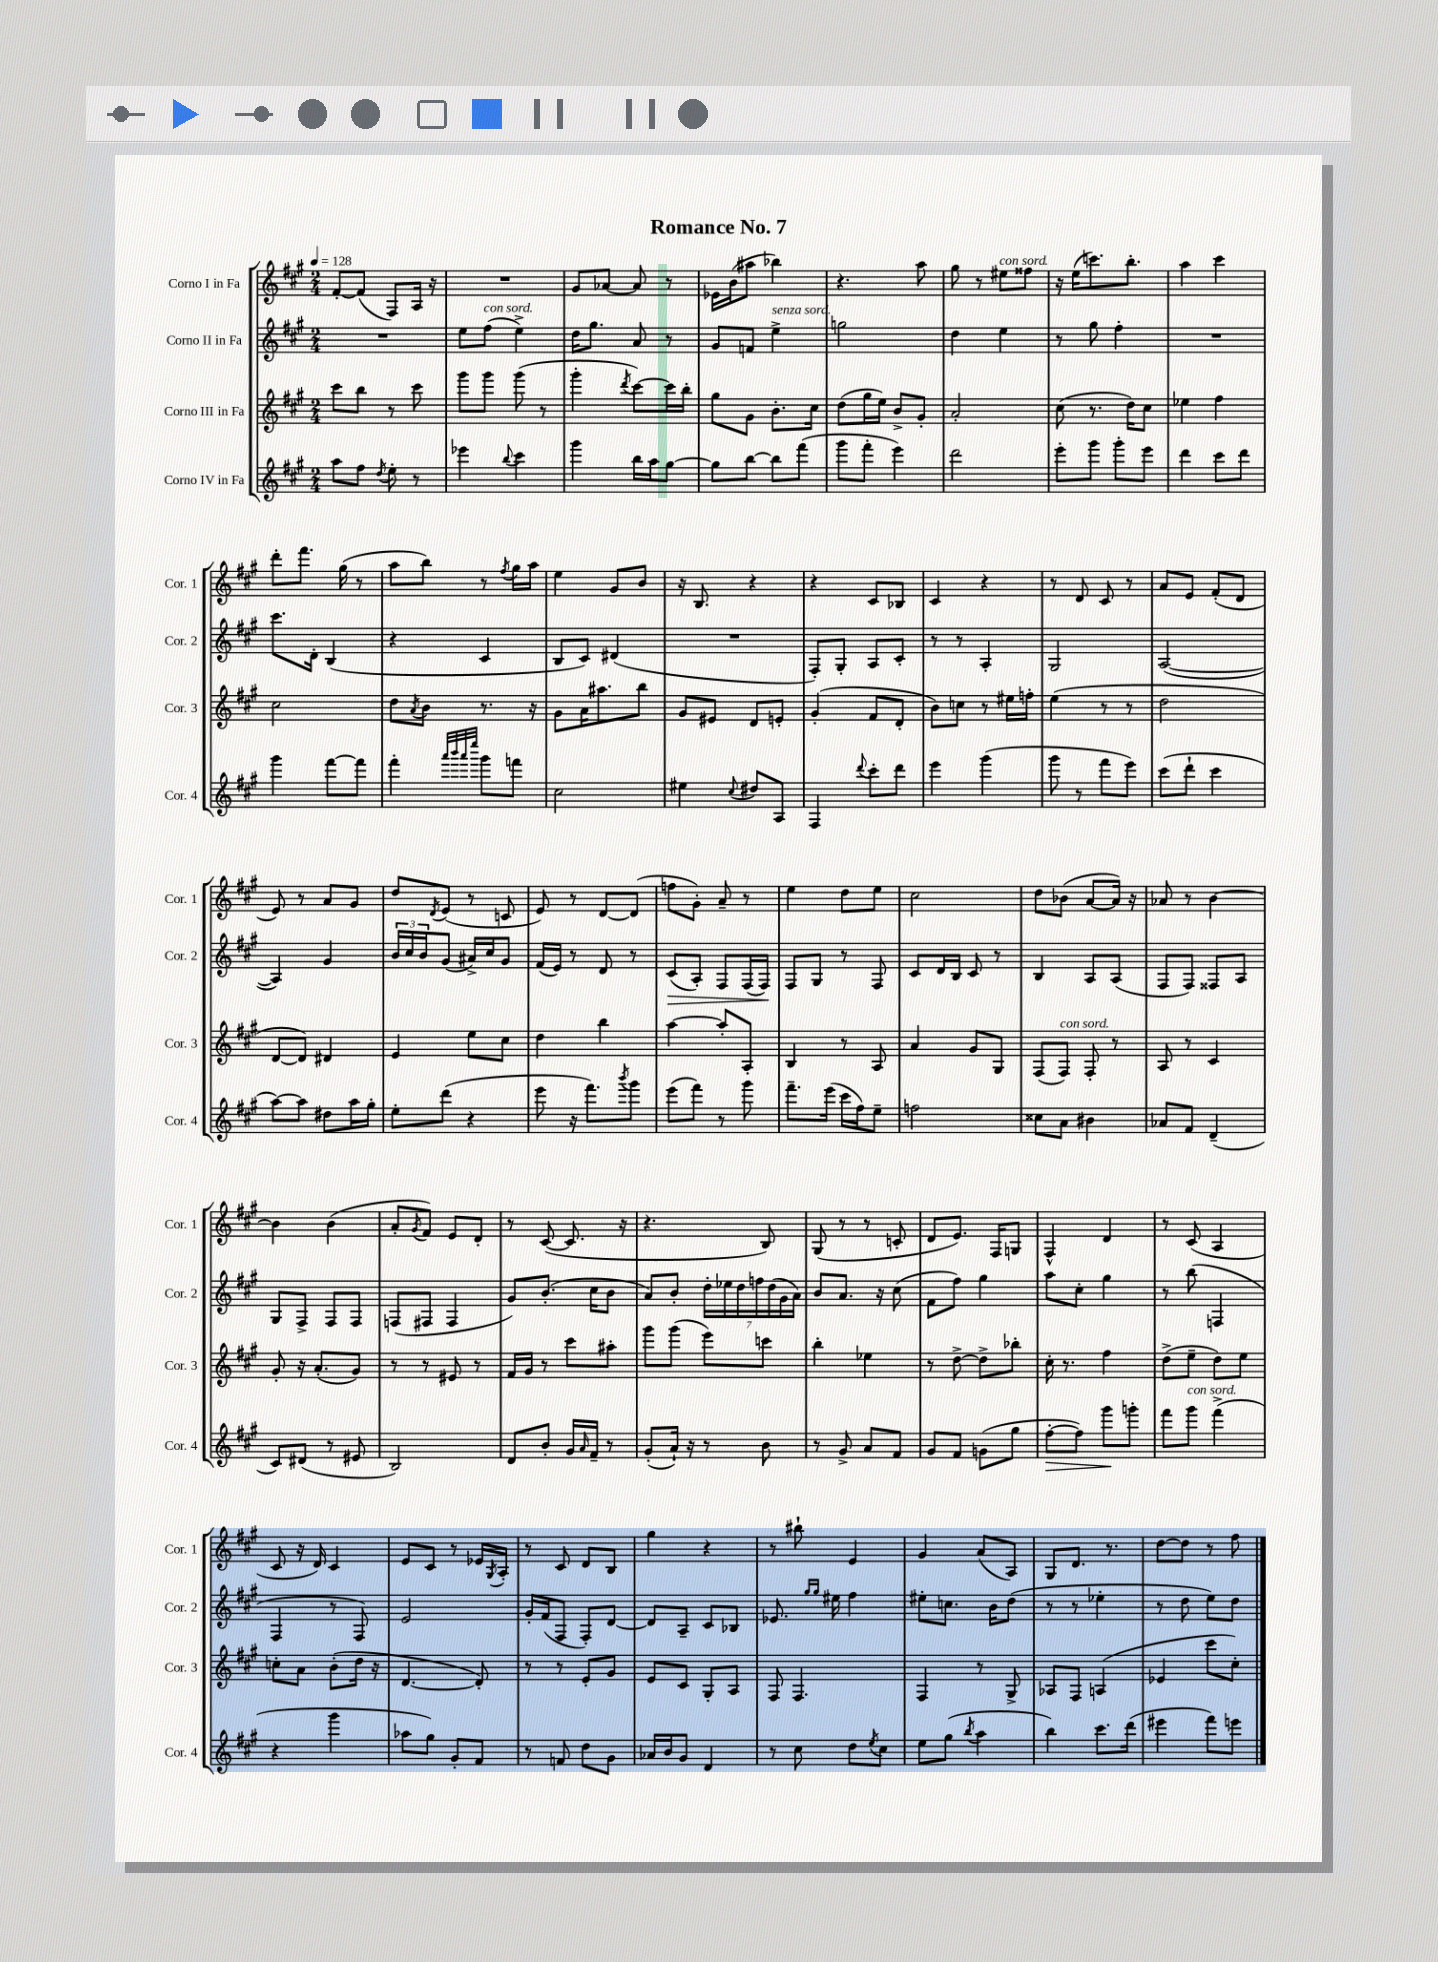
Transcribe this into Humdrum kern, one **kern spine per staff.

**kern	**dynam	**kern	**kern	**dynam	**kern
*part4	*part4	*part3	*part2	*part2	*part1
*staff4	*staff4	*staff3	*staff2	*staff2	*staff1
*I"Corno IV in Fa	*	*I"Corno III in Fa	*I"Corno II in Fa	*	*I"Corno I in Fa
*I'Cor. 4	*	*I'Cor. 3	*I'Cor. 2	*	*I'Cor. 1
*clefG2	*	*clefG2	*clefG2	*	*clefG2
*k[f#c#g#]	*	*k[f#c#g#]	*k[f#c#g#]	*	*k[f#c#g#]
*M2/4	*	*M2/4	*M2/4	*	*M2/4
*MM128	*	*MM128	*MM128	*	*MM128
=1	=1	=1	=1	=1	=1
8aa\L	.	8ccc#\L	2r	.	[8f#'/L
8ff#\J	.	8bb\J	.	.	(8f#/J]
8qdd/	.	.	.	.	.
8ee'\	.	8r	.	.	8F#/L)
8r	.	8ccc#\	.	.	16A/Jk
.	.	.	.	.	16r
=2	=2	=2	=2	=2	=2
4eee-X\	.	8ggg#\L	8ee\L	.	2r
!	!	!	!LO:TX:a:i:t=con sord.	!	!
.	.	8ggg#\J	(8ff#\J	.	.
8qqbb/	.	.	.	.	.
4ccc#\	.	(8ggg#\	4ee^\)	.	.
.	.	8r	.	.	.
=3	=3	=3	=3	=3	=3
4ggg#\	.	4ggg#'\	16dd\KL	.	8g#/L
.	.	.	8.gg#\J	.	.
.	.	.	.	.	[8a-X/J
.	.	8qddd/	.	.	.
16bb\LL	.	[8ccc#\L)	8a/	.	8a-/]
16aa\J	.	.	.	.	.
[8gg#\J	.	16ccc#\L]	8r	.	8r
.	.	16bb'\JJ	.	.	.
=4	=4	=4	=4	=4	=4
8gg#\L]	.	8gg#\L	8g#/L	.	16e-X\LL
.	.	.	.	.	(16b\J
[8bb\J	.	8g#\J	8fn/J	.	8aa#X\J
!	!	!	!LO:TX:a:i:t=senza sord.	!	!
8bb\L]	.	8.b'\L	4ee^\	.	4bb-X\)
(8fff#\J	.	.	.	.	.
.	.	16cc#\Jk	.	.	.
=5	=5	=5	=5	=5	=5
8ggg#\L	.	(8dd\L	2ggn\	.	4.r
8fff#'\J	.	16gg#\L	.	.	.
.	.	16ee\JJ)	.	.	.
4eee\)	.	8b^/L	.	.	.
.	.	8g#'/J	.	.	8aa\
=6	=6	=6	=6	=6	=6
2ddd\	.	2a'/	4dd\	.	8gg#\
.	.	.	.	.	8r
!	!	!	!	!	!LO:TX:a:i:t=con sord.
.	.	.	4ee\	.	8ee#X\L
.	.	.	.	.	8ff##X\J
=7	=7	=7	=7	=7	=7
8eee'\L	.	(8cc#\	8r	.	16r
.	.	.	.	.	(16ee\KL
8ggg#\J	.	8.r	8gg#\	.	8.cccn\)
8ggg#'\L	.	.	4ff#'\	.	.
.	.	16dd\KL)	.	.	8.bb'\J
8eee\J	.	8cc#\J	.	.	.
=8	=8	=8	=8	=8	=8
4ddd\	.	4ee-X\	2r	.	4aa\
8ccc#\L	.	4ff#\	.	.	4ccc#\
8ddd\J	.	.	.	.	.
!!LO:LB:g=z
=9	=9	=9	=9	=9	=9
4ggg#\	.	2cc#\	8.ccc#\L	.	8ddd'\L
.	.	.	.	.	8.fff#\J
.	.	.	16d'\Jk	.	.
[8fff#\L	.	.	(4B/	.	.
.	.	.	.	.	(16gg#\
8fff#\J]	.	.	.	.	8r
=10	=10	=10	=10	=10	=10
4fff#'\	.	8dd\L	4r	.	8aa\L
.	.	8qa/	.	.	.
.	.	8b\J	.	.	8bb\J)
32qqaaa/LLL	.	.	.	.	.
32qqbbb/	.	.	.	.	.
32qqaaa/	.	.	.	.	.
32qqeeee/JJJ	.	.	.	.	.
8ggg#\L	.	8.r	4c#/	.	8r
.	.	.	.	.	8qff#/
8fffn\J	.	.	.	.	16gg#\LL
.	.	16r	.	.	16aa\JJ
=11	=11	=11	=11	=11	=11
2cc#\	.	8g#\L	8B/L	.	4ee\
.	.	16a\K	8c#/J)	.	.
.	.	8.aa#X\	.	.	.
.	.	.	(4d#X/	.	8g#/L
.	.	8bb\J	.	.	8b/J
=12	=12	=12	=12	=12	=12
4ee#X\	.	8g#/L	2r	.	16r
.	.	.	.	.	8.B/
.	.	8e#X/J	.	.	.
8qqcc#/	.	.	.	.	.
8dd#X/L	.	8d/L	.	.	4r
8A/J	.	8en'/J	.	.	.
=13	=13	=13	=13	=13	=13
4F#/	.	(4g#'/	8F#'/L)	.	4r
.	.	.	8G#'/J	.	.
8qqddd/	.	.	.	.	.
8ccc#'\L	.	8f#/L	8A/L	.	8c#/L
8ddd\J	.	8d'/J	8c#'/J	.	8B-X/J
=14	=14	=14	=14	=14	=14
4eee\	.	8b\L)	8r	.	4c#/
.	.	8ccn\J	8r	.	.
(4ggg#\	.	8r	4A'/	.	4r
.	.	16ee#X\LL	.	.	.
.	.	16ffn'\JJ	.	.	.
=15	=15	=15	=15	=15	=15
8ggg#\	.	(4ee\	2G#/	.	8r
8r	.	.	.	.	8d/
8fff#\L	.	8r	.	.	8c#/
8eee\J)	.	8r	.	.	8r
=16	=16	=16	=16	=16	=16
(8ccc#\L	.	2dd\	([2A/	.	8a/L
8ddd`\J	.	.	.	.	8e/J
4ccc#\	.	.	.	.	(8f#'/L
.	.	.	.	.	8d/J
!!LO:LB:g=z
=17	=17	=17	=17	=17	=17
[8aa\L)	.	[8d/L	4A/])	.	8e/)
8aa\J]	.	8d/J])	.	.	8r
8dd#X\L	.	4d#X/	4g#/	.	8a/L
16aa\L	.	.	.	.	8g#/J
16gg#'\JJ	.	.	.	.	.
=18	=18	=18	=18	=18	=18
8ee'\L	.	4e/	24b/LL	.	8dd/L
.	.	.	24cc#/	.	.
.	.	.	24b/J	.	.
.	.	.	.	.	8qd/
(8ddd\J	.	.	(8g#/J	.	(8e/J
4r	.	8ee\L	16a#X^/LL)	.	8r
.	.	.	16cc#/J	.	.
.	.	8cc#\J	8g#/J	.	8cn/
=19	=19	=19	=19	=19	=19
8eee\	.	4dd\	(16f#/LL	.	8e/)
.	.	.	16e/JJ)	.	.
16r	.	.	8r	.	8r
8.fff#\L)	.	.	.	.	.
.	.	4bb\	8d/	.	[8d/L
8qbbb/	.	.	.	.	.
8ggg#\J	.	.	8r	.	(8d/J]
=20	=20	=20	=20	=20	=20
!	!	!	!	!LO:HP:b	!
(8eee\L	.	[4aa\	(8c#/L	>	8ffn\L
8fff#\J)	.	.	8A'/J)	.	8g#'\J)
8r	.	8aa'/L]	8F#/L	.	8a~/
8ggg#\	.	8A'/J	(16F#/L	.	8r
.	.	.	16F#/JJ)	.	.
.	.	.	.	]	.
=21	=21	=21	=21	=21	=21
8.fff#~\L	.	4B/	8F#/L	.	4ee\
.	.	.	8G#/J	.	.
(16eee\Jk	.	.	.	.	.
16ccc#\LL	.	8r	8r	.	8dd\L
16ff#\J)	.	.	.	.	.
8ee~\J	.	8A/	8F#/	.	8ee\J
=22	=22	=22	=22	=22	=22
2ffn\	.	4a/	8c#/L	.	2cc#\
.	.	.	16d/L	.	.
.	.	.	16B/JJ	.	.
.	.	8g#/L	8c#/	.	.
.	.	8G#/J	8r	.	.
=23	=23	=23	=23	=23	=23
8cc##X\L	.	(8F#/L	4B/	.	8dd\L
!	!	!LO:TX:a:i:t=con sord.	!	!	!
8a\J	.	8F#/J)	.	.	(8b-X\J
4b#X\	.	8F#'/	8A/L	.	[8a/L
.	.	8r	(8A/J	.	16a/Jk])
.	.	.	.	.	16r
=24	=24	=24	=24	=24	=24
8a-X/L	.	8A/	8F#/L	.	8a-X/
8f#/J	.	8r	8F#/J)	.	8r
(4d~/	.	4c#/	8F##X/L	.	[4b\
.	.	.	8A/J	.	.
!!LO:LB:g=z
=25	=25	=25	=25	=25	=25
8c#/L)	.	8g#'/	8G#/L	.	4b\]
(8d#X/J	.	16r	8F#^/J	.	.
.	.	(8.a'/L	.	.	.
8r	.	.	8F#/L	.	(4b\
8e#X/	.	8g#/J)	8F#/J	.	.
=26	=26	=26	=26	=26	=26
2B/)	.	8r	(8Fn/L	.	8a'/L
.	.	.	.	.	8qg#/
.	.	8r	8F#X/J	.	8f#/J)
.	.	8e#X/	4F#/	.	8e/L
.	.	8r	.	.	8d'/J
=27	=27	=27	=27	=27	=27
8d/L	.	16f#/LL	8g#/L)	.	8r
.	.	16g#/JJ	.	.	.
8b'/J	.	8r	(8.b'/J	.	([8c#/
16g#/LL	.	8ccc#\L	.	.	8.c#/]
16qqa/	.	.	.	.	.
16f#~/JJ	.	.	16cc#\KL	.	.
8r	.	8aa#X'\J	8b\J	.	.
.	.	.	.	.	16r
=28	=28	=28	=28	=28	=28
(8g#'/L	.	8ggg#\L	8a/L)	.	4.r
16a`/Jk)	.	(8ggg#\J	8b'/J	.	.
16r	.	.	.	.	.
8r	.	8eee\L)	28dd'\LL	.	.
.	.	.	28ee-X\	.	.
.	.	.	28dd\	.	.
.	.	.	28ffn\	.	.
8b\	.	8cccn\J	.	.	8B/)
.	.	.	(28dd\	.	.
.	.	.	28g#\	.	.
.	.	.	28a\JJ)	.	.
=29	=29	=29	=29	=29	=29
8r	.	4bb'\	8b/L	.	(8G#/
8g#^/	.	.	8.a/J	.	8r
8a/L	.	4ee-X\	.	.	8r
.	.	.	16r	.	.
8f#/J	.	.	(8cc#\	.	8cn'/
=30	=30	=30	=30	=30	=30
8g#/L	.	8r	8f#\L	.	8d/L
8f#/J	.	[8dd^\	8ff#\J)	.	8.e/J)
(8gn\L	.	8dd^\L]	4gg#\	.	.
.	.	.	.	.	16F#/KL
8gg#\J	.	8bb-X'\J	.	.	8Gn/J
=31	=31	=31	=31	=31	=31
!	!LO:HP:b	!	!	!	!
[8ff#'\L	>	16cc#'\	8aa\L	.	4F#^^/
.	.	8.r	.	.	.
8ff#\J])	.	.	8cc#'\J	.	.
8ggg#\L	.	4ff#\	4gg#\	.	4d/
8gggn'\J	]	.	.	.	.
=32	=32	=32	=32	=32	=32
8fff#\L	.	(8dd^\L	8r	.	8r
!LO:TX:a:i:t=con sord.	!	!	!	!	!
8ggg#\J	.	8ee~\J	(8bb\	.	(8c#/
(4fff#^\	.	8dd\L)	4Fn/	.	4A/
.	.	8ee\J	.	.	.
!!LO:LB:g=z
=33	=33	=33	=33	=33	=33
4r	.	8ccn'\L	4F#/	.	8c#/
.	.	8a\J	.	.	16r
.	.	.	.	.	16d/)
4ggg#\	.	(8b'\L	8r	.	4c#/
.	.	16dd\Jk	8F#/)	.	.
.	.	16r	.	.	.
=34	=34	=34	=34	=34	=34
8aa-X\L	.	[4.d/	2e/	.	8e/L
8gg#\J)	.	.	.	.	8c#/J
8g#'/L	.	.	.	.	8r
8f#/J	.	8d'/])	.	.	16e-X/LL
.	.	.	.	.	8qG#/
.	.	.	.	.	16A'/JJ
=35	=35	=35	=35	=35	=35
8r	.	8r	16g#'/LL	.	8r
.	.	.	(16f#/J	.	.
8fn/	.	8r	8F#/J	.	8c#/
8dd\L	.	8e'/L	8F#'/L)	.	8d/L
8g#\J	.	8g#/J	[8d/J	.	8B/J
=36	=36	=36	=36	=36	=36
16a-X/LL	.	8e/L	8d/L]	.	4gg#\
16b/J	.	.	.	.	.
8g#/J	.	8c#/J	8A~/J	.	.
4d/	.	8G#'/L	8c#/L	.	4r
.	.	8A/J	8B-X/J	.	.
=37	=37	=37	=37	=37	=37
8r	.	8F#/	8.e-X/	.	8r
8cc#\	.	4.F#/	.	.	8bb#X`\
.	.	.	16qqgg#/LL	.	.
.	.	.	16qqgg#/JJ	.	.
.	.	.	16ee#X\	.	.
8dd\L	.	.	4ff#\	.	4e/
8qee/	.	.	.	.	.
8cc#\J	.	.	.	.	.
=38	=38	=38	=38	=38	=38
8ee\L	.	4F#/	8ee#X'\L	.	4g#/
(8gg#\J	.	.	8.ccn\J	.	.
8qbb/	.	.	.	.	.
4aa\	.	8r	.	.	(8a/L
.	.	.	16b\KL	.	.
.	.	8G#^/	(8dd\J	.	8A/J)
=39	=39	=39	=39	=39	=39
4bb\)	.	8A-X/L	8r	.	8G#/L
.	.	8F#/J	8r	.	8.d/J
8.ccc#\L	.	(4An/	4ee-X'\	.	.
.	.	.	.	.	8.r
(16ddd\Jk	.	.	.	.	.
=40	=40	=40	=40	=40	=40
4eee#X\	.	4e-X/	8r	.	[8dd\L
.	.	.	8dd\	.	8dd\J]
8fff#\L)	.	8ccc#\L	8ee\L)	.	8r
8eeen\J	.	8cc#'\J)	8dd\J	.	8ff#\
==	==	==	==	==	==
*-	*-	*-	*-	*-	*-
